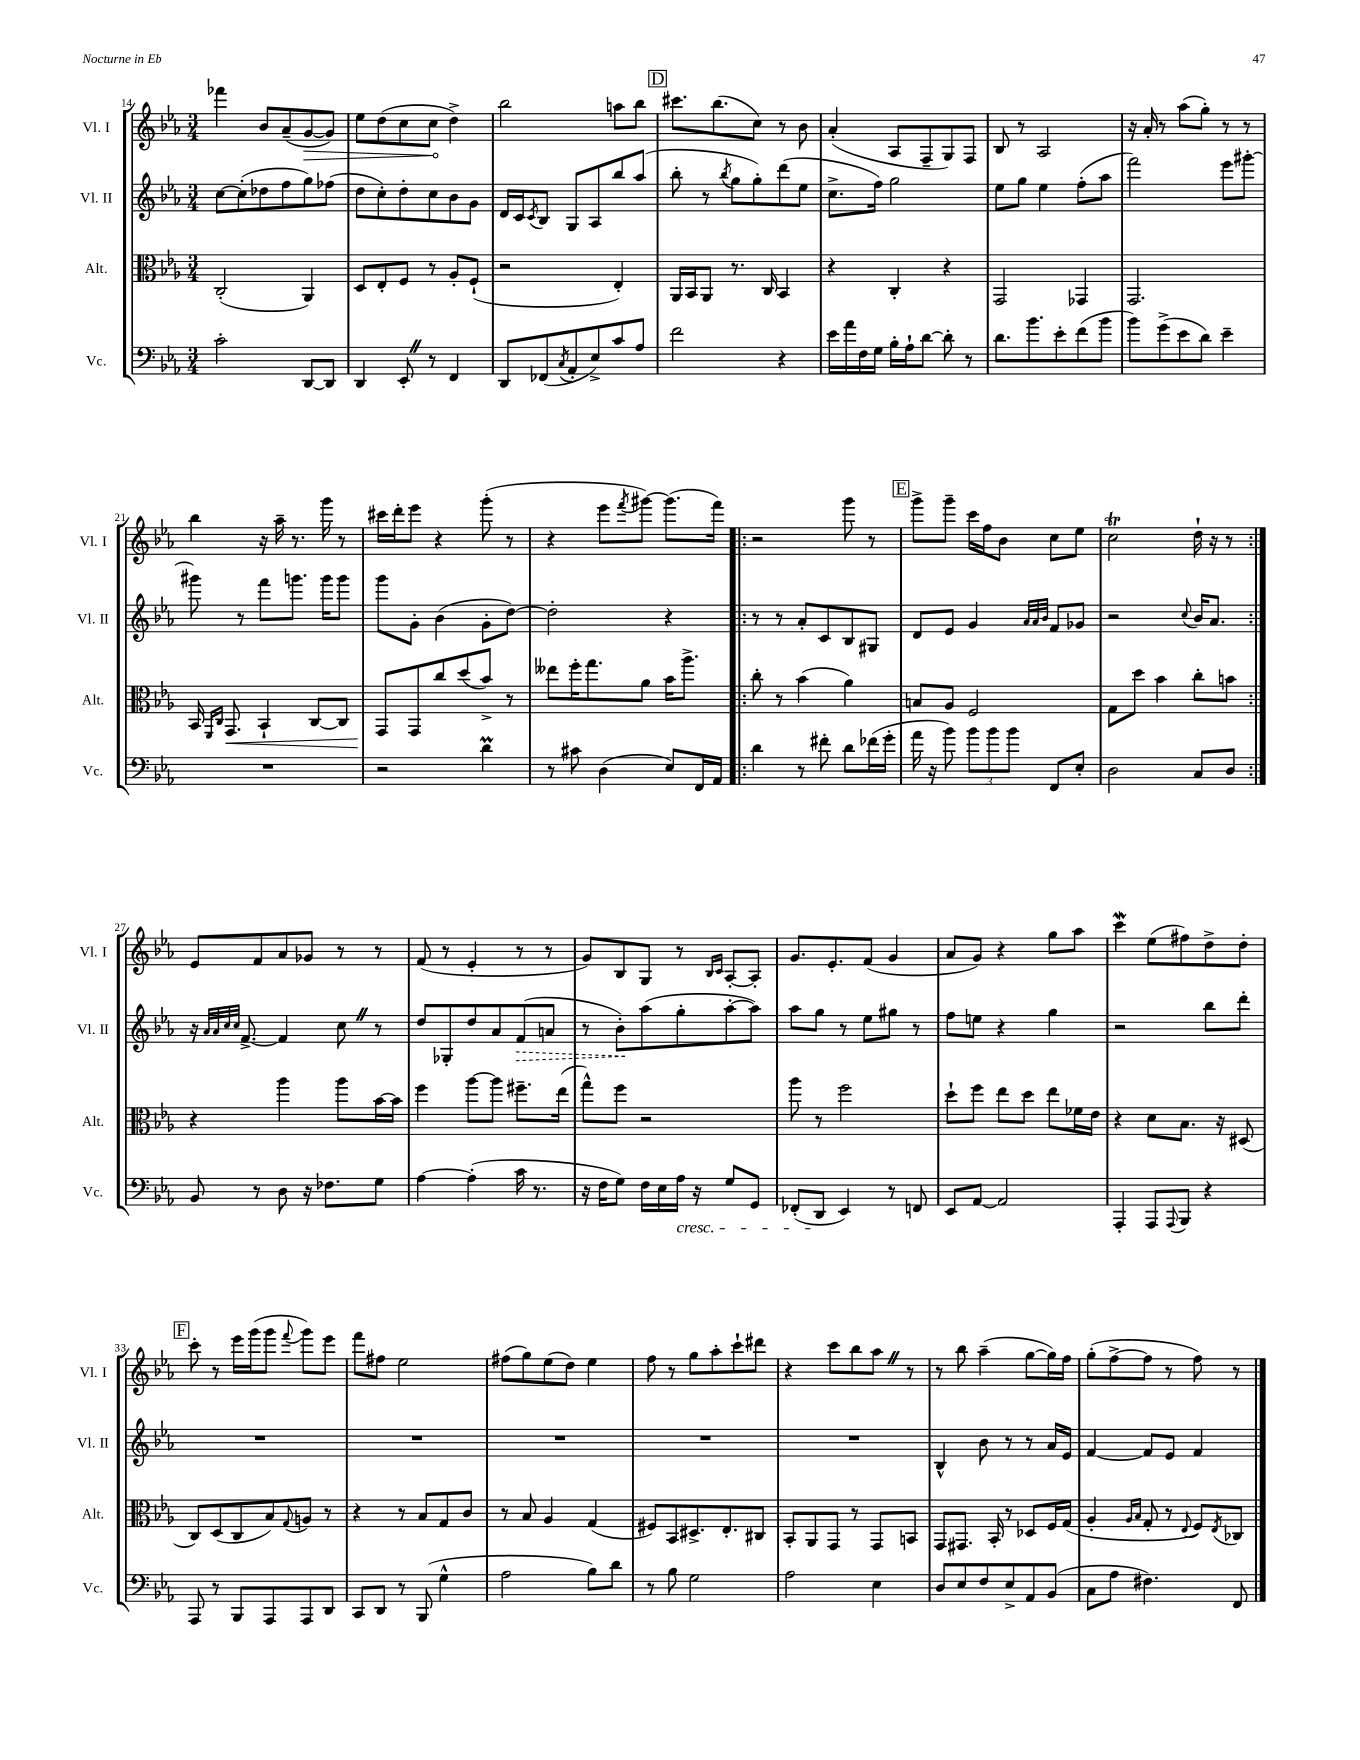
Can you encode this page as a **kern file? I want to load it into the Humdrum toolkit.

**kern	**kern	**dynam	**kern	**dynam	**kern	**dynam
*part4	*part3	*part3	*part2	*part2	*part1	*part1
*staff4	*staff3	*staff3	*staff2	*staff2	*staff1	*staff1
*I"Vc.	*I"Alt.	*	*I"Vl. II	*	*I"Vl. I	*
*I'Vc.	*I'Alt.	*	*I'Vl. II	*	*I'Vl. I	*
*clefF4	*clefC3	*	*clefG2	*	*clefG2	*
*k[b-e-a-]	*k[b-e-a-]	*	*k[b-e-a-]	*	*k[b-e-a-]	*
*M3/4	*M3/4	*	*M3/4	*	*M3/4	*
=14	=14	=14	=14	=14	=14	=14
2c'\	(2C'/	.	[8cc\L	.	4fff-X\	.
.	.	.	(8cc'\]	.	.	.
.	.	.	8dd-X\	.	8b-/L	.
.	.	.	8ff\	.	(8a-~/	.
!	!	!	!	!	!	!LO:HP:b
[8DD/L	4AA-/)	.	8gg\)	.	[8g/	>
8DD/J]	.	.	(8ff-X\J	.	8g/J])	.
=15	=15	=15	=15	=15	=15	=15
4DD/	8D/L	.	8dd\L	.	8ee-\L	.
.	8E-'/	.	8cc'\)	.	(8dd\	.
8EE-'Z/	8F/J	.	8dd'\	.	8cc\	.
8r	8r	.	8cc\	.	8cc\J	.
4FF/	8A-'/L	.	8b-\	.	4dd^\)	]
.	(8F`/J	.	8g\J	.	.	.
=16	=16	=16	=16	=16	=16	=16
8DD/L	2r	.	16d/LL	.	2bb-\	.
.	.	.	16c/J	.	.	.
.	.	.	8qc/	.	.	.
(8FF-X/	.	.	8B-/J	.	.	.
8qC/	.	.	.	.	.	.
8AA-'/	.	.	8G/L	.	.	.
8E-^/)	.	.	8A-/	.	.	.
8c/	4E-'/)	.	8bb-/	.	8aan\L	.
8A-/J	.	.	(8aa-/J	.	8bb-\J	.
!!LO:REH:place=s1:t=D
=17	=17	=17	=17	=17	=17	=17
2f\	16AA-/LL	.	8bb-'\	.	8.ccc#X\L	.
.	16BB-/J	.	.	.	.	.
.	8AA-/J	.	8r	.	.	.
.	.	.	.	.	(8.bb-\	.
.	.	.	8qbb-/	.	.	.
.	8.r	.	8gg\L	.	.	.
.	.	.	8gg'\)	.	8cc\J)	.
.	16C/	.	.	.	.	.
4r	4BB-/	.	(8ddd\	.	8r	.
.	.	.	8ee-\J	.	8b-\	.
=18	=18	=18	=18	=18	=18	=18
16e-\LL	4r	.	8.cc^\L	.	(4a-'/	.
16a-\	.	.	.	.	.	.
16F\	.	.	.	.	.	.
16G\JJ	.	.	16ff\Jk)	.	.	.
16B-'\LL	4C'/	.	2gg\	.	8A-/L	.
16A-`\J	.	.	.	.	.	.
[8d\J	.	.	.	.	8F~/	.
8d'\]	4r	.	.	.	8G/)	.
8r	.	.	.	.	8F/J	.
=19	=19	=19	=19	=19	=19	=19
8.d\L	2GG/	.	8ee-\L	.	8B-/	.
.	.	.	8gg\J	.	8r	.
8.b-\	.	.	.	.	.	.
.	.	.	4ee-\	.	2A-/	.
8e-'\	.	.	.	.	.	.
(8f\	4GG-X/	.	(8ff'\L	.	.	.
8b-\J	.	.	8aa-\J	.	.	.
=20	=20	=20	=20	=20	=20	=20
8b-\L)	2.GG/	.	2fff\)	.	16r	.
.	.	.	.	.	16a-'/	.
(8g^\	.	.	.	.	8r	.
8e-\	.	.	.	.	(8aa-\L	.
8d\J)	.	.	.	.	8gg'\J)	.
4e-~\	.	.	8eee-\L	.	8r	.
.	.	.	[8ggg#X'\J	.	8r	.
!!LO:LB:g=z
=21	=21	=21	=21	=21	=21	=21
2.r	16BB-/	.	8ggg#X\]	.	4bb-\	.
.	16qqFF/LL	.	.	.	.	.
.	16qqC/JJ	.	.	.	.	.
!	!	!LO:HP:b	!	!	!	!
.	8.GG/	<	.	.	.	.
.	.	.	8r	.	.	.
.	4BB-`/	.	8fff\L	.	16r	.
.	.	.	.	.	16aa-~\	.
.	.	.	8.gggn\J	.	8.r	.
.	[8C/L	.	.	.	.	.
.	.	.	16ggg\KL	.	16ggg\	.
.	8C/J]	.	8ggg\J	.	8r	.
=22	=22	=22	=22	=22	=22	=22
2r	8GG/L	.	8ggg\L	.	16ccc#X\LL	.
.	.	.	.	.	16ddd'\J	.
.	8GG/	[	8g'\J	.	8eee-\J	.
.	8cc/	.	(4b-\	.	4r	.
.	(8dd/	.	.	.	.	.
4dm\	8b-^/J)	.	8g'\L	.	(8ggg'\	.
.	8r	.	[8dd\J)	.	8r	.
=23	=23	=23	=23	=23	=23	=23
8r	8ee--X\L	.	2dd'\]	.	4r	.
8c#X\	16ff'\K	.	.	.	.	.
.	8.gg\	.	.	.	.	.
(4D\	.	.	.	.	8eee-\L	.
.	.	.	.	.	8qfff/	.
.	8a-\J	.	.	.	[8ggg#X\J)	.
8E-/L)	16b-\KL	.	4r	.	(8.ggg#\L]	.
.	8.aa-^\J	.	.	.	.	.
16FF/L	.	.	.	.	.	.
16AA-/JJ	.	.	.	.	16fff\Jk)	.
=24!|:	=24!|:	=24!|:	=24!|:	=24!|:	=24!|:	=24!|:
4d\	8cc'\	.	8r	.	2r	.
.	8r	.	8r	.	.	.
8r	(4b-\	.	8a-'/L	.	.	.
8f#X'\	.	.	8c/	.	.	.
8d\L	4a-\)	.	8B-/	.	8ggg\	.
(16f-X\L	.	.	8G#X/J	.	8r	.
16g'\JJ	.	.	.	.	.	.
!!LO:REH:place=s1:t=E
=25	=25	=25	=25	=25	=25	=25
16a-\	8Bn/L	.	8d/L	.	8ggg^\L	.
16r	.	.	.	.	.	.
8b-\)	8A-/J	.	8e-/J	.	8ggg~\J	.
12b-\L	2F/	.	4g/	.	16ccc\LL	.
.	.	.	.	.	16ff\J	.
12b-\	.	.	.	.	.	.
.	.	.	.	.	8b-\J	.
12b-\J	.	.	.	.	.	.
.	.	.	32qqa-/LLL	.	.	.
.	.	.	32qqa-/	.	.	.
.	.	.	32qqb-/JJJ	.	.	.
8FF/L	.	.	8f/L	.	8cc\L	.
8E-'/J	.	.	8g-X/J	.	8ee-\J	.
=26	=26	=26	=26	=26	=26	=26
2D\	8G\L	.	2r	.	2ccT\	.
.	8dd\J	.	.	.	.	.
.	4b-\	.	.	.	.	.
.	.	.	8qqcc/	.	.	.
8C/L	8cc'\L	.	16b-/KL	.	16dd`\	.
.	.	.	8.a-/J	.	16r	.
8D/J	8bn\J	.	.	.	8r	.
!!LO:LB:g=z
=27:|!	=27:|!	=27:|!	=27:|!	=27:|!	=27:|!	=27:|!
8BB-/	4r	.	16r	.	8e-/L	.
.	.	.	32qqa-/LLL	.	.	.
.	.	.	32qqa-/	.	.	.
.	.	.	32qqcc/	.	.	.
.	.	.	32qqcc/JJJ	.	.	.
.	.	.	[8.f^/	.	.	.
8r	.	.	.	.	8f/	.
8D\	4aa-\	.	4f/]	.	8a-/	.
16r	.	.	.	.	8g-X/J	.
8.F-X\L	.	.	.	.	.	.
.	8aa-\L	.	8ccZ\	.	8r	.
8G\J	[16b-\L	.	8r	.	8r	.
.	16b-\JJ]	.	.	.	.	.
=28	=28	=28	=28	=28	=28	=28
[4A-\	4ff\	.	8dd/L	.	(8f/	.
.	.	.	8G-X'/	.	8r	.
(4A-'\]	[8aa-\L	.	8dd/	.	4e-'/	.
.	8aa-\J]	.	8a-/	.	.	.
!	!	!	!	!LO:HP:b	!	!
16c\	8.ff#X~\L	.	(8f/	>	8r	.
8.r	.	.	.	.	.	.
.	.	.	8an/J	.	8r	.
.	(16ee-\Jk	.	.	.	.	.
=29	=29	=29	=29	=29	=29	=29
16r	8gg^^\L)	.	8r	.	8g/L)	.
16F\KL	.	.	.	.	.	.
8G\J)	8ff\J	.	8b-'\L)	.	8B-/	.
16F\LL	2r	.	(8aa-\	]	8G/J	.
16E-\	.	.	.	.	.	.
!LO:TX:b:i:t=cresc.	!	!	!	!	!	!
16A-\JJ	.	.	8gg'\	.	8r	.
16r	.	.	.	.	.	.
.	.	.	.	.	16qqB-/LL	.
.	.	.	.	.	16qqc/JJ	.
8G/L	.	.	[8aa-'\	.	[8A-'/L	.
8GG/J	.	.	8aa-\J])	.	8A-'/J]	.
=30	=30	=30	=30	=30	=30	=30
(8FF-X'/L	8aa-\	.	8aa-\L	.	8.g/L	.
8DD/J	8r	.	8gg\J	.	.	.
.	.	.	.	.	8.e-'/	.
4EE-/)	2ff\	.	8r	.	.	.
.	.	.	8ee-\L	.	(8f/J	.
8r	.	.	8gg#X\J	.	4g/	.
8FFn/	.	.	8r	.	.	.
=31	=31	=31	=31	=31	=31	=31
8EE-/L	8dd`\L	.	8ff\L	.	8a-/L	.
[8AA-/J	8ff\J	.	8een\J	.	8g/J)	.
2AA-/]	8ee-\L	.	4r	.	4r	.
.	8dd\J	.	.	.	.	.
.	8ee-\L	.	4gg\	.	8gg\L	.
.	16f-X\L	.	.	.	8aa-\J	.
.	16e-\JJ	.	.	.	.	.
=32	=32	=32	=32	=32	=32	=32
4AAA-'/	4r	.	2r	.	4cccW\	.
8AAA-/L	8d\L	.	.	.	(8ee-\L	.
8qqAAA-/	.	.	.	.	.	.
8BBB-/J	8.B-\J	.	.	.	8ff#X\)	.
4r	.	.	8bb-\L	.	8dd^\	.
.	16r	.	.	.	.	.
.	(8D#X/	.	8ddd'\J	.	8dd'\J	.
!!LO:LB:g=z
!!LO:REH:place=s1:t=F
=33	=33	=33	=33	=33	=33	=33
8AAA-/	8C/L)	.	2.r	.	8ccc'\	.
8r	(8D/	.	.	.	8r	.
8BBB-/L	8C/	.	.	.	16eee-\LL	.
.	.	.	.	.	(16ggg\J	.
8AAA-/	8B-/)	.	.	.	8ggg\J	.
.	8qqG/	.	.	.	8qqfff/	.
8AAA-/	8An/J	.	.	.	8ggg\L)	.
8DD/J	8r	.	.	.	8eee-\J	.
=34	=34	=34	=34	=34	=34	=34
8CC/L	4r	.	2.r	.	8fff\L	.
8DD/J	.	.	.	.	8ff#X\J	.
8r	8r	.	.	.	2ee-\	.
(8BBB-/	8B-/L	.	.	.	.	.
4G^^\	8G/	.	.	.	.	.
.	8c/J	.	.	.	.	.
=35	=35	=35	=35	=35	=35	=35
2A-\	8r	.	2.r	.	(8ff#X\L	.
.	8B-/	.	.	.	8gg\)	.
.	4A-/	.	.	.	(8ee-\	.
.	.	.	.	.	8dd\J)	.
8B-\L)	(4G/	.	.	.	4ee-\	.
8d\J	.	.	.	.	.	.
=36	=36	=36	=36	=36	=36	=36
8r	8F#X/L)	.	2.r	.	8ff\	.
8B-\	8BB-/	.	.	.	8r	.
2G\	8.D#X^/	.	.	.	8gg\L	.
.	.	.	.	.	8aa-'\	.
.	8.E-'/	.	.	.	.	.
.	.	.	.	.	8ccc`\	.
.	8C#X/J	.	.	.	8ddd#X\J	.
=37	=37	=37	=37	=37	=37	=37
2A-\	8BB-'/L	.	2.r	.	4r	.
.	8AA-/	.	.	.	.	.
.	8GG/J	.	.	.	8ccc\L	.
.	8r	.	.	.	8bb-\	.
4E-\	8GG/L	.	.	.	8aa-Z\J	.
.	8BBn/J	.	.	.	8r	.
=38	=38	=38	=38	=38	=38	=38
8D/L	8GG/L	.	4B-^^/	.	8r	.
8E-/	8.GG#X/J	.	.	.	8bb-\	.
8F/	.	.	8b-\	.	(4aa-~\	.
.	16BB-'/	.	.	.	.	.
8E-^/	8r	.	8r	.	.	.
8AA-/	8D-X/L	.	8r	.	[8gg\L	.
(8BB-/J	16F/L	.	16a-/LL	.	16gg\L])	.
.	(16G/JJ	.	16e-/JJ	.	16ff\JJ	.
=39	=39	=39	=39	=39	=39	=39
8C\L	4A-'/	.	[4f/	.	(8gg'\L	.
8A-\J	.	.	.	.	[8ff^\	.
.	16qqA-/LL	.	.	.	.	.
.	16qqB-/JJ	.	.	.	.	.
4.F#X\)	8G'/	.	8f/L]	.	8ff\J]	.
.	8r	.	8e-/J	.	8r	.
.	8qqE-/	.	.	.	.	.
.	8F/L)	.	4f/	.	8ff\)	.
.	8qE-/	.	.	.	.	.
8FF/	8C-X/J	.	.	.	8r	.
==	==	==	==	==	==	==
*-	*-	*-	*-	*-	*-	*-
